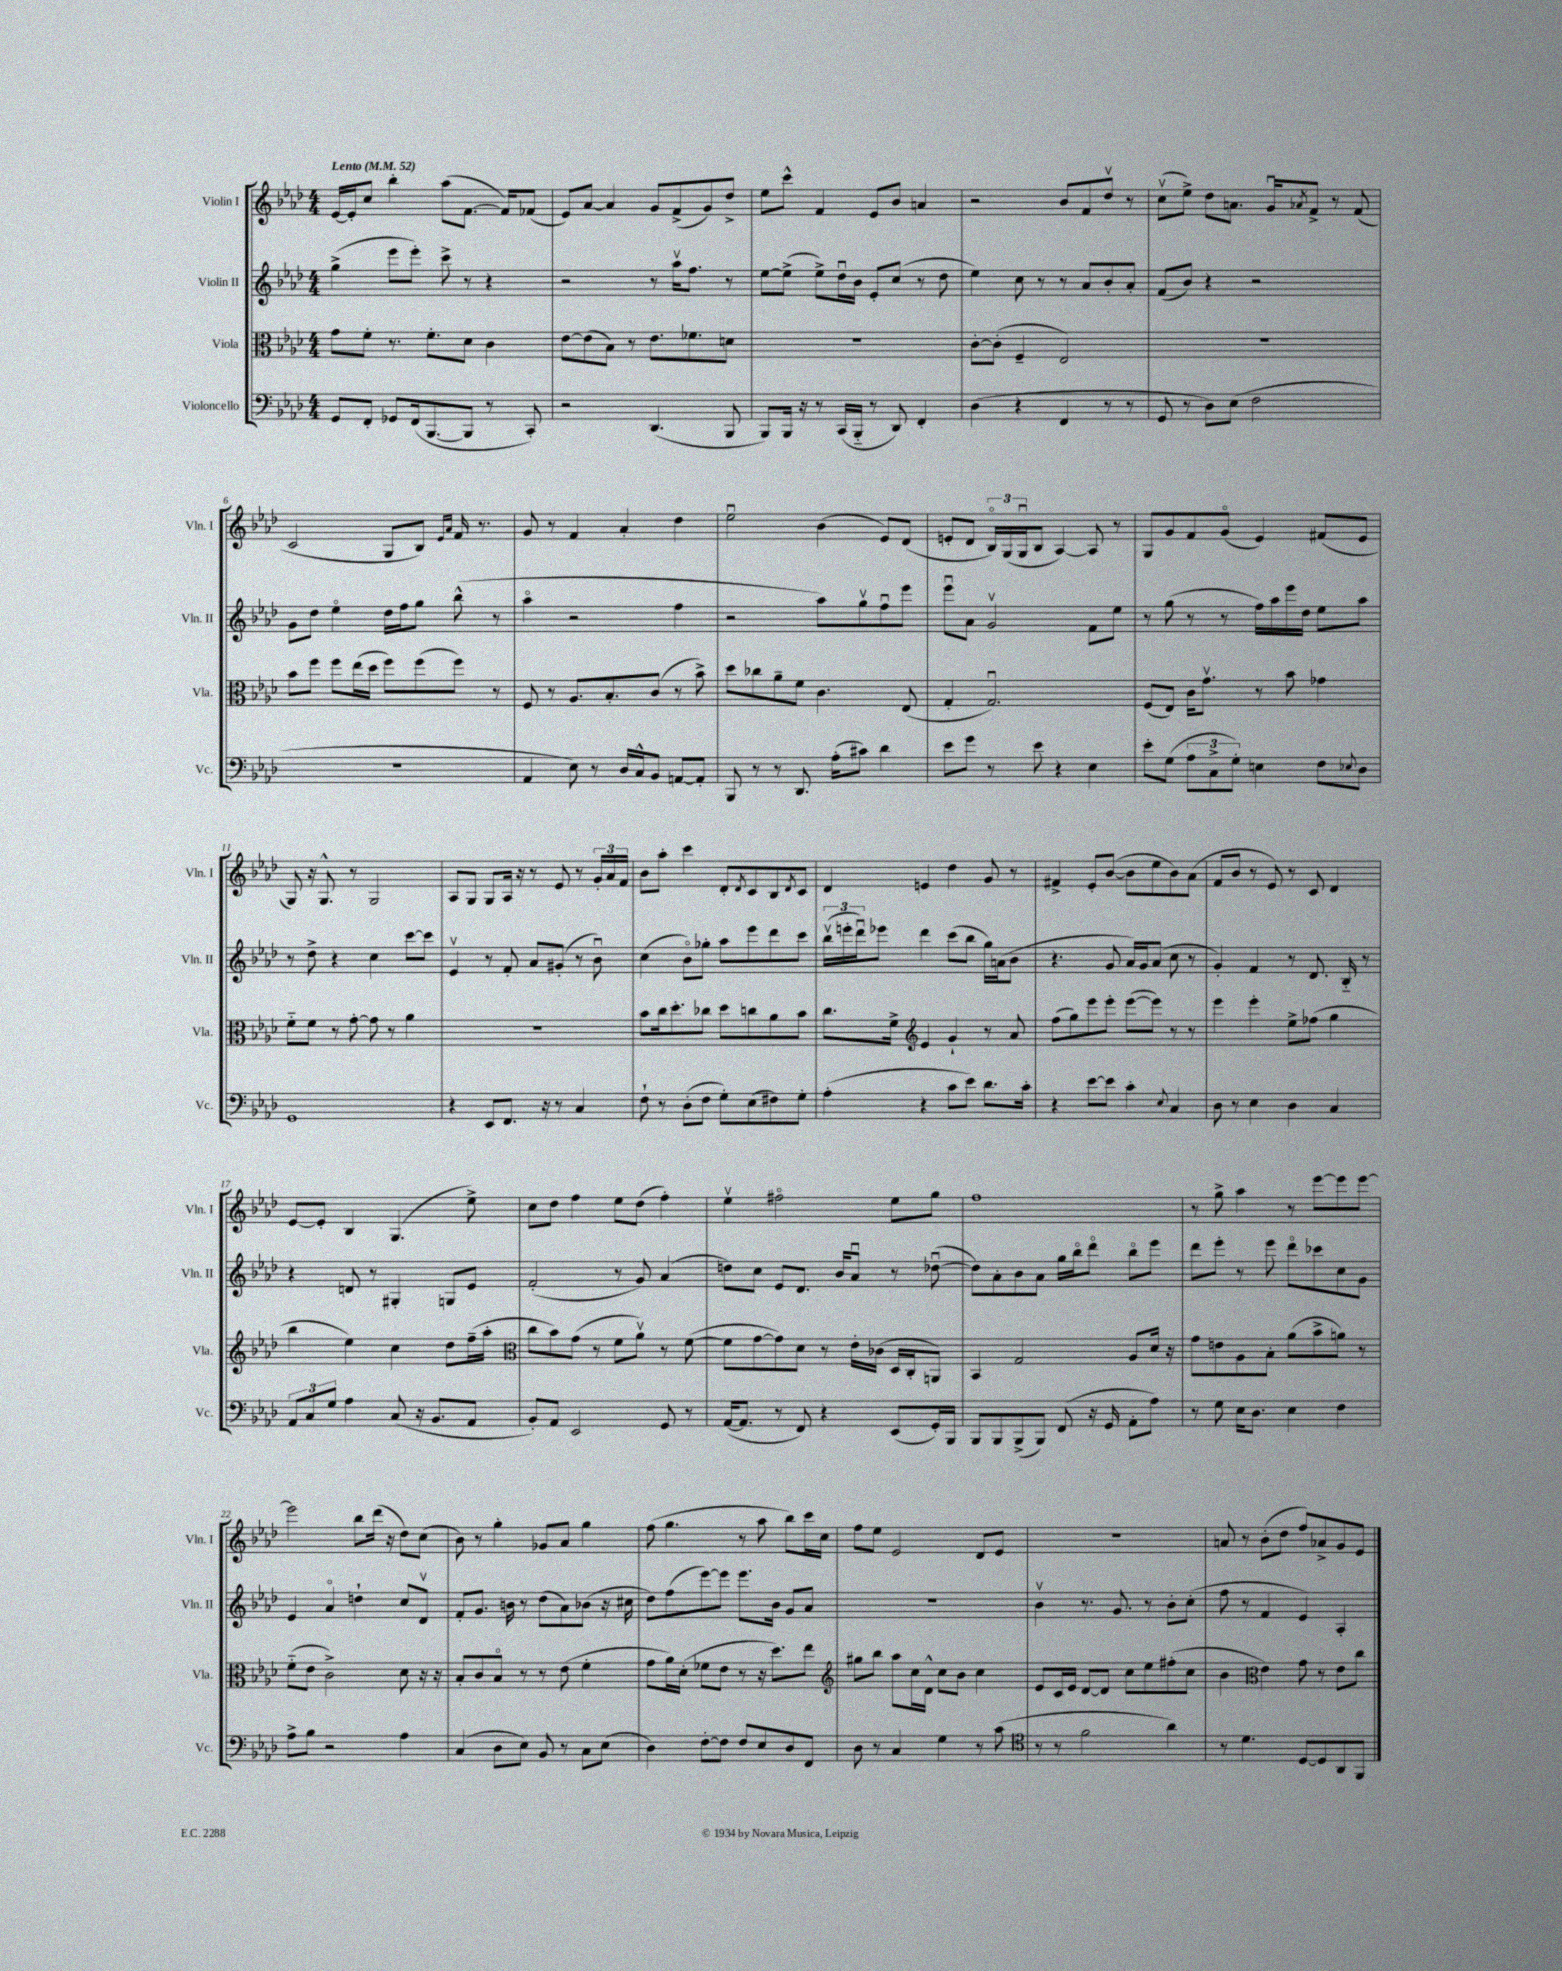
<<
\new StaffGroup <<
\new Staff = "s0" \with { instrumentName = "Violin I" shortInstrumentName = "Vln. I" } {
    \clef treble \key aes \major \numericTimeSignature \time 4/4 \tempo "Lento" 4 = 52
    ees'16~ ees'16-. c''8 bes''4-. aes''8( f'8.~ f'16) fes'8( |
    ees'8) aes'8~ aes'4 g'8 f'8->( g'8) des''8-> |
    ees''8 c'''8-^ f'4 ees'8 bes'8 a'4 |
    r2 bes'8 f'8 des''8\upbow r8 |
    c''8\upbow( ees''8->) des''8 a'8. g'16\downbow \acciaccatura { aes'8 } f'8-> r8 f'8( |
    c'2 g8 bes8) \grace { ees'16 aes'16 } f'16 r8. |
    g'8 r8 f'4 aes'4-. des''4 |
    ees''2\downbow bes'4( ees'8) des'8( |
    e'8-. des'8 \tuplet 3/2 { bes16\flageolet) g16( g16\downbow } bes8 aes4~) aes8 r8 |
    g8 g'8 f'8 g'8\flageolet( ees'4) fis'8( ees'8 |
    g8) r16 g8.-^ r8 g2 |
    aes8 g8 g8 aes16 r16 r8 ees'8 r8 \tuplet 3/2 { g'16-. aes'16 f'16 } |
    bes'8 aes''8-. c'''4 des'8-. \acciaccatura { des'8 } c'8 bes8 \acciaccatura { des'8 } c'8 |
    des'4 e'4 des''4 g'8 r8 |
    fis'4-> ees'8-. bes'8~( bes'8 ees''8 bes'8) aes'8( |
    f'8 bes'8 r8 ees'8) r8 c'8 des'4 |
    ees'8~ ees'8-. bes4 g4.( ees''8->) |
    c''8 des''8 f''4 ees''8 des''8( f''4-.) |
    ees''4\upbow fis''2\flageolet ees''8 g''8 |
    f''1 |
    r8 g''8-> aes''4 r8 ees'''8~ ees'''8 ees'''8~ |
    ees'''2 bes''8 des'''16( r16 des''8) c''8( |
    bes'8) r8 g''4-. ges'8 aes'8 g''4 |
    f''8( g''4. r8 aes''8 bes''8) c'''16 c''16 |
    f''8 ees''8 ees'2 des'8 ees'8 |
    r1 |
    a'8 r8 bes'8-.( des''8 f''8) aes'8-> g'8 ees'8 \bar "|." |
}
\new Staff = "s1" \with { instrumentName = "Violin II" shortInstrumentName = "Vln. II" } {
    \clef treble \key aes \major \numericTimeSignature \time 4/4
    g''4->( ees'''8 ees'''8-.) c'''8-> r8 r4 |
    r2 r8 aes''16\upbow f''8. r8 |
    ees''8~ ees''8->( ees''8->) des''16\downbow bes'16 ees'8-. c''8( r8 des''8 |
    ees''4) c''8 r8 r8 aes'8 bes'8-. aes'8-. |
    f'8( bes'8) r4 r2 |
    g'8 des''8 ees''4\flageolet des''16 f''16 g''8 bes''8-^( r8 |
    aes''4\flageolet r2 f''4 |
    r2 aes''8) g''8\upbow f''8\downbow ees'''8 |
    ees'''8\downbow aes'8 g'2\upbow f'8 ees''8 |
    r8 g''8( r8 r8 f''16) aes''16 ees'''16 des''16 ees''8 aes''8 |
    r8 des''8-> r4 c''4 c'''8~ c'''8 |
    ees'4\upbow r8 f'8-. aes'8 gis'8-.( r8 bes'8\downbow) |
    c''4( bes'8\flageolet) ges''8-. aes''8 ees'''8 des'''8 c'''8 |
    \tuplet 3/2 { bes''16\upbow( e'''16-. des'''16\downbow) } ees'''8 des'''4 c'''8( bes''8 g''16) a'16( bes'8 |
    r4. g'8 aes'16) g'16 aes'8( c''8 r8 |
    g'4-.) f'4 r8 des'8. bes16-_ r8 |
    r4 d'8 r8 gis4-. g8 ees'8 |
    f'2-.( r8 g'8) aes'4( |
    d''8) c''8 ees'8 des'8. bes'16 aes'8\downbow r8 des''8~\downbow( |
    des''8) aes'8-. bes'8 aes'8 g''16 bes''16\flageolet des'''8\flageolet bes''8\flageolet ees'''8 |
    des'''8 ees'''8-. r8 ees'''8 des'''8\flageolet ces'''8 c''8 g'8 |
    ees'4 aes'4\flageolet d''4-! c''8 des'8\upbow |
    f'8-. g'8. b'16 r8 des''8( aes'8) bes'8( r16 cis''16 |
    des''8) f''8( ees'''8~) ees'''8 ees'''8. bes'16 g'8 aes'8 |
    R1 |
    bes'4\upbow r8. g'8. r8 bes'8-. c''8-.( |
    f''8 r8 f'4 ees'4) aes4-. \bar "|." |
}
\new Staff = "s2" \with { instrumentName = "Viola" shortInstrumentName = "Vla." } {
    \clef alto \key aes \major \numericTimeSignature \time 4/4
    g'8 f'8-. r8. f'8.-. des'8 c'4 |
    ees'8~ ees'8( bes8) r8 ees'8. fes'8. d'8 |
    R1 |
    c'8~-. c'8-.( f4-- ees2) |
    R1 |
    bes'8 f''8 f''8 ees''16( des''16 f''8) f''8( f''8) r8 |
    f8 r8 aes8. bes8.-. c'8( r8 bes'8->) |
    des''8 ces''8 aes'8-- f'8 c'4. ees8( |
    g4-. g2.\downbow) |
    f8( ees8) c'16 g'8.\upbow r8 bes'8 ges'4 |
    f'8-_ f'8 r8 g'8~-. g'8 r8 aes'4 |
    R1 |
    bes'8 c''16 des''8.-. ces''8 des''8 c''8 aes'8 bes'8 |
    c''8. f'16-> \clef treble ees'4 g'4-! r8 aes'8 |
    f''8( g''8) ees'''8 ees'''8-. ees'''8~( ees'''8) r8 r8 |
    ees'''4 ees'''4-. ees''8-> fes''8( g''4 |
    bes''4 ees''4) c''4 des''8 f''16--( aes''16-. |
    \clef alto c''8 bes'8) g'8( r8 f'8 aes'8\upbow) r8 f'8~( |
    f'8 g'8~ g'8) des'8 r8 ees'16-. ces'16( des16 c16-. a,8) |
    bes,4 g2 aes8 des'16 r16 |
    g'8 e'8 aes8 bes8-. aes'8( bes'8-> a'8) r8 |
    f'8-_( ees'8 c'2->) des'8 r16 r16 |
    bes8-. c'8 bes8\flageolet r8 r8 ees'8( f'4-. |
    g'8 aes'16) des'16-.( fes'8 ees'8 r8 r16 des''8.) ees''8 |
    \clef treble gis''8 bes''8 aes''8 c''16 des'16-^ c''8 bes'8 c''4 |
    ees'8 c'16 ees'16 des'8~ des'8 c''8 ees''8 fis''8-.( c''8 |
    bes'4 \clef alto ees'4) g'8 r8 ees'8 c''8 \bar "|." |
}
\new Staff = "s3" \with { instrumentName = "Violoncello" shortInstrumentName = "Vc." } {
    \clef bass \key aes \major \numericTimeSignature \time 4/4
    g,8 f,8-. ges,8 f,16( bes,,8.~ bes,,8 r8 c,8-.) |
    r2 des,4.( bes,,8 |
    bes,,8) bes,,16 r16 r8 c,16( bes,,16-_ r8 des,8) f,4-. |
    des4( r4 f,4 r8 r8 |
    g,8 r8 des8) ees8( f2 |
    R1 |
    aes,4 ees8) r8 des16 c16-^ bes,8 a,8~ a,8-. |
    bes,,8 r8 r8 des,8. aes16-.( cis'8) des'4 |
    ees'8 g'8 r8 ees'8 r4 ees4 |
    ees'8-. g8( \tuplet 3/2 { aes8 c8-> g8-.) } e4 f8 \appoggiatura { ees8 } des8 |
    g,1 |
    r4 ees,8 f,8. r16 r8 c4 |
    f8-! r8 des8-.( f8 g8-.) ees8( fis8) g8-. |
    aes4-.( r4 c'8 ees'8) des'8. c'16-. |
    r4 ees'8~ ees'8 c'4-. \appoggiatura { ees8 } c4 |
    des8 r8 ees4 des4 c4 |
    \tuplet 3/2 { aes,8 c8 g8 } aes4 c8( r16 bes,8. aes,8 |
    bes,8-.) aes,8 ees,2 g,8 r8 |
    aes,16~( aes,8. r8 f,8) r4 ees,8( g,16-.) bes,,16 |
    bes,,8 bes,,8 bes,,8->( bes,,8) f,8( r16 g,16 aes,8-. aes8) |
    r8 g8 ees16 des8. ees4 f4 |
    aes8-> bes8 r2 aes4 |
    c4( des8 ees8) bes,8 r8 c8 ees8( |
    des4) f8~-. f8 f8 ees8 des8 f,8 |
    des8 r8 c4 g4 r8 c'8( |
    \clef tenor r8 r8 f'2 aes'4) |
    r8 des'4. des8~ des8 aes,8 f,8 \bar "|." |
}
>>
>>
